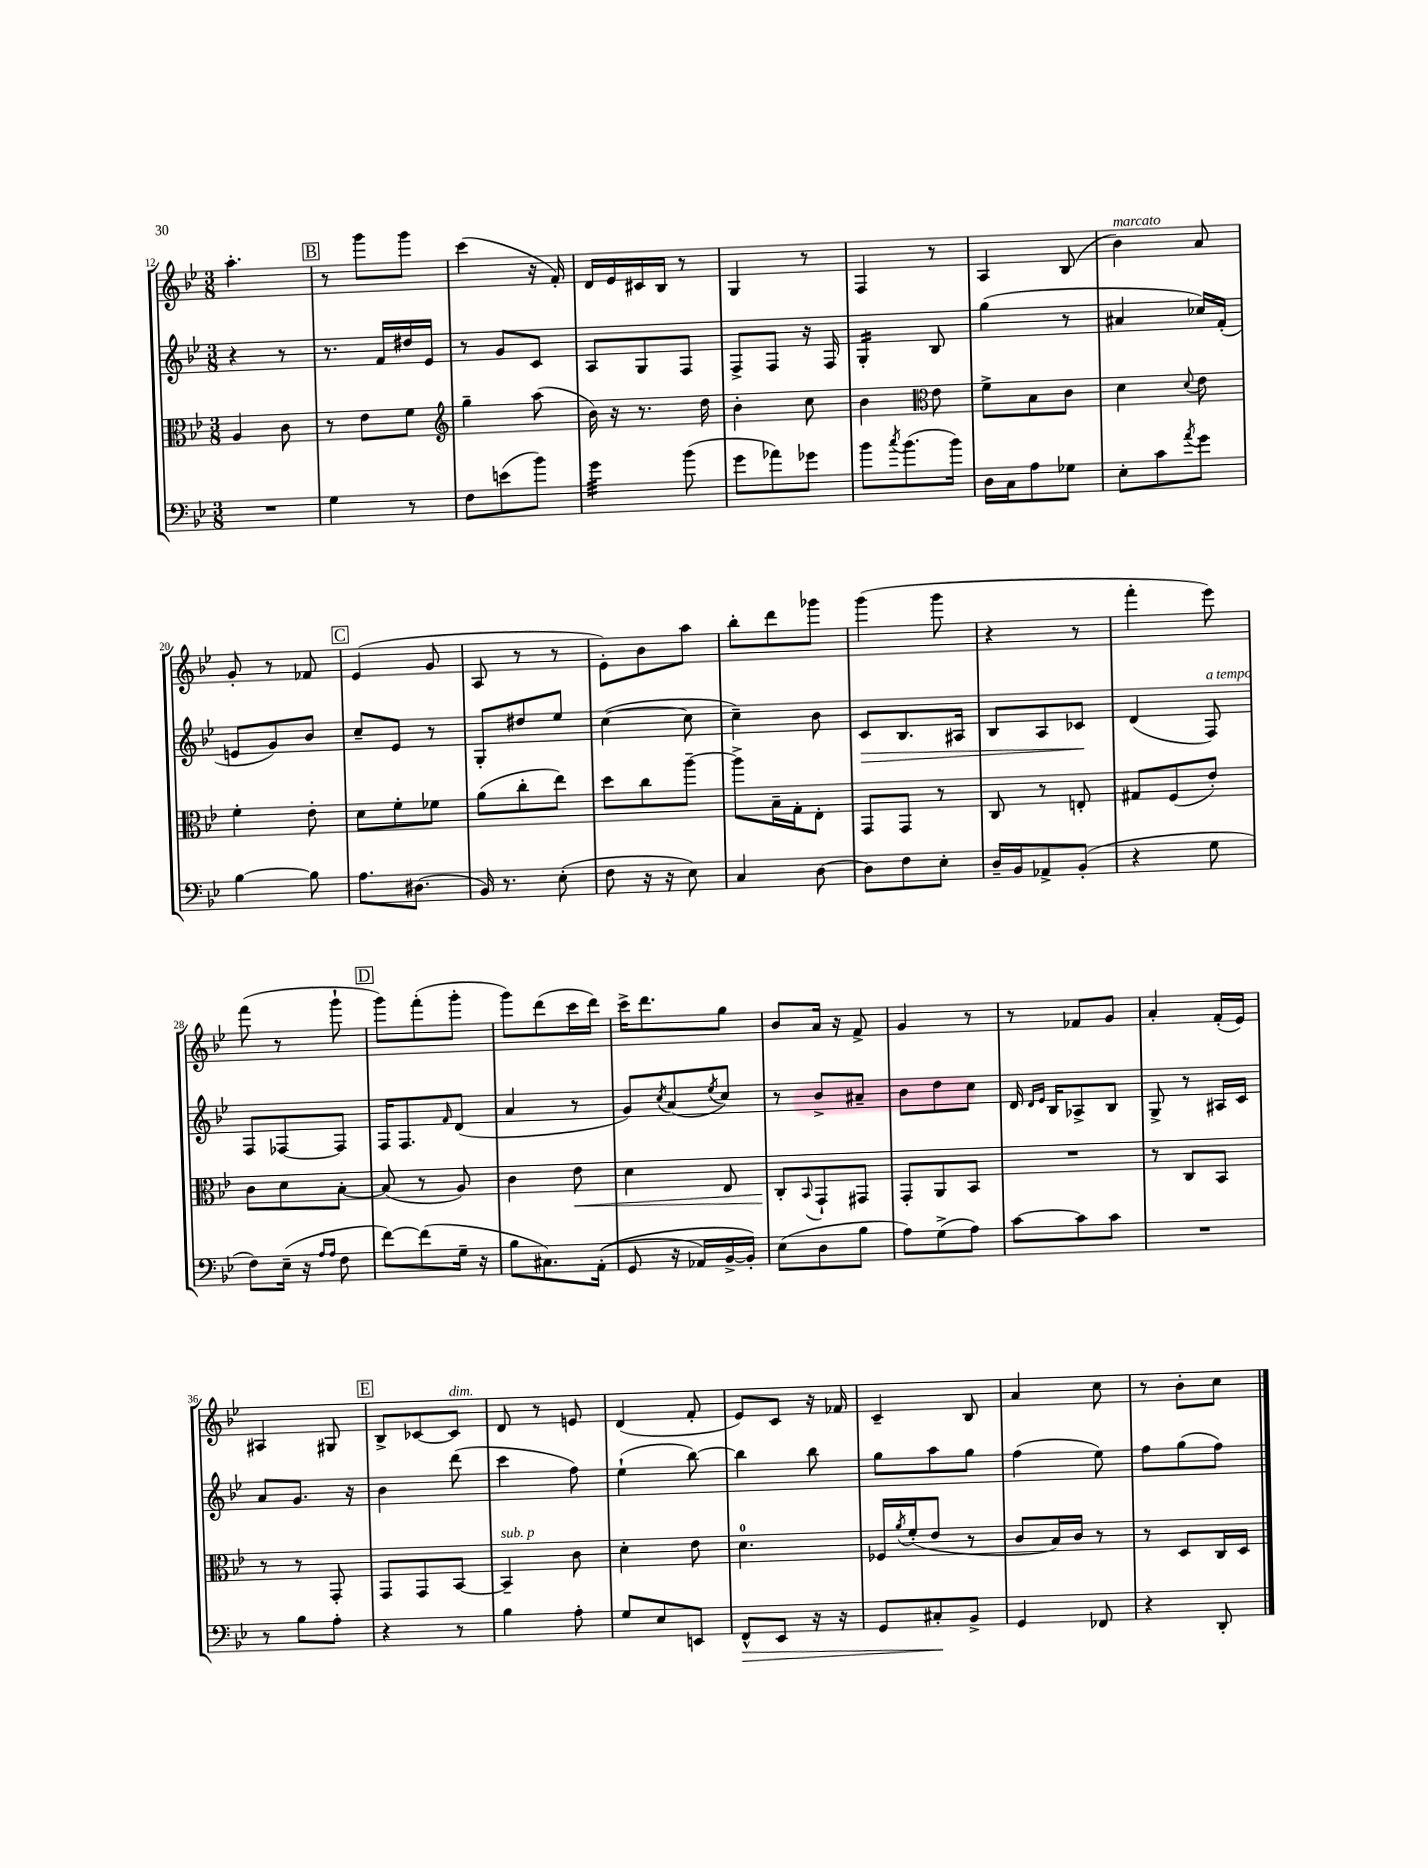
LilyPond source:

<<
\new StaffGroup <<
\new Staff = "s0" {
    \clef treble \key bes \major \numericTimeSignature \time 3/8
    a''4.-. |
    \mark \markup { \box "B" } r8 g'''8 g'''8 |
    c'''4( r16 f'16-.) |
    d'16 ees'16 cis'16 bes16 r8 |
    g4 r8 |
    f4 r8 |
    a4 bes8( |
    bes'4^\markup { \italic "marcato" }) a'8 |
    g'8-. r8 fes'8 |
    \mark \markup { \box "C" } ees'4( g'8 |
    a8 r8 r8 |
    ees'8-.) bes'8 a''8 |
    bes''8-. d'''8 ges'''8 |
    g'''4( g'''8 |
    r4 r8 |
    f'''4-. ees'''8) |
    f'''8( r8 g'''8-! |
    \mark \markup { \box "D" } g'''8) f'''8-.( g'''8-. |
    g'''8) d'''8( c'''16 d'''16) |
    c'''16-> d'''8. g''8 |
    bes'8 a'16 r16 f'8-> |
    g'4 r8 |
    r8 fes'8 g'8 |
    a'4-. f'16-.( ees'16) |
    ais4 gis8 |
    \mark \markup { \box "E" } bes8-> ces'8~ ces'8^\markup { \italic "dim." } |
    d'8 r8 e'8 |
    d'4( f'8-. |
    ees'8) c'8 r16 fes'16 |
    c'4-- bes8 |
    a'4 c''8 |
    r8 bes'8-. c''8 \bar "|." |
}
\new Staff = "s1" {
    \clef treble \key bes \major \numericTimeSignature \time 3/8
    r4 r8 |
    \mark \markup { \box "B" } r8. f'16 dis''16 ees'16 |
    r8 g'8 c'8 |
    a8 g8 f8 |
    f8-> f8 r16 f16 |
    g4:16-. bes8 |
    g''4( r8 |
    ais'4 ces''16) f'16-.( |
    e'8 g'8) bes'8 |
    \mark \markup { \box "C" } c''8-- ees'8 r8 |
    g8-. dis''8 ees''8 |
    c''4~( c''8 |
    c''4--) bes'8 |
    c'8\> bes8. ais16 |
    bes8 a8 ces'8\! |
    d'4( f8^\markup { \italic "a tempo" }) |
    f8 fes8~ fes8 |
    \mark \markup { \box "D" } f16 f8. \grace { f'16 } d'8( |
    a'4 r8 |
    g'8) \acciaccatura { c''8 } a'8( \acciaccatura { ees''8 } c''8) |
    r8 bes'8-> ais'8-- |
    bes'8 d''8 c''8 |
    d'16 \grace { d'16 ees'16 } bes16 aes8-> bes8 |
    g8-> r8 ais16 c'16 |
    a'8 g'8. r16 |
    \mark \markup { \box "E" } bes'4 d'''8( |
    c'''4 f''8) |
    ees''4-!( bes''8~) |
    bes''4 bes''8 |
    g''8 a''8 g''8 |
    f''4( ees''8) |
    f''8 g''8( f''8) \bar "|." |
}
\new Staff = "s2" {
    \clef alto \key bes \major \numericTimeSignature \time 3/8
    a4 c'8 |
    \mark \markup { \box "B" } r8 ees'8 f'8 |
    \clef treble g''4-- a''8( |
    bes'16) r16 r8. d''16 |
    bes'4-. c''8 |
    bes'4 \clef alto ees'8 |
    f'8-> bes8 c'8 |
    d'4 \appoggiatura { d'8 } ees'8 |
    f'4-. ees'8-. |
    \mark \markup { \box "C" } d'8 f'8-. fes'8 |
    a'8( c''8-. ees''8) |
    d''8 c''8 a''8~-- |
    a''8-> bes16-- g16-. ees8-. |
    g,8 g,8 r8 |
    c8 r8 e8-. |
    gis8 f8( ees'8-.) |
    c'8 d'8 bes8~-. |
    \mark \markup { \box "D" } bes8( r8 a8) |
    c'4 ees'8\< |
    d'4 ees8 |
    c8-.\! \appoggiatura { bes,8 } g,8-! gis,8 |
    g,8-. a,8 bes,8 |
    R4. |
    r8 c8 bes,8 |
    r8 r8 g,8-. |
    \mark \markup { \box "E" } g,8 g,8 bes,8~ |
    bes,4--^\markup { \italic "sub. p" } c'8 |
    d'4-. ees'8 |
    d'4.-0 |
    fes16 \acciaccatura { a'8 } f'16-.( ees'8 r8 |
    c'8 bes16) c'16 r8 |
    r8 d8 c16 d16 \bar "|." |
}
\new Staff = "s3" {
    \clef bass \key bes \major \numericTimeSignature \time 3/8
    R4. |
    \mark \markup { \box "B" } g4 r8 |
    f8 e'8( bes'8) |
    g'4:32 bes'8( |
    g'8 aes'8) ges'8 |
    bes'8 \acciaccatura { c''8 } bes'8.( bes'16) |
    d16 c16 a8 ges8 |
    ees8-. c'8 \acciaccatura { a'8 } g'8 |
    bes4~ bes8 |
    \mark \markup { \box "C" } a8. dis8.( |
    bes,16) r8. ees8-.( |
    f8 r16 r16 ees8) |
    c4 d8~ |
    d8 f8 ees8-. |
    d16-- bes,16 aes,8-> bes,8-.( |
    r4 g8 |
    f8) ees16--( r16 \grace { a16 a16 } f8 |
    \mark \markup { \box "D" } f'8~) f'8( g16-- r16 |
    bes8 cis8.) a,16-.(\( |
    g,8 r16 aes,16) bes,16~-> bes,16-.\) |
    ees8( d8 bes8 |
    a8) g8->( a8) |
    c'8~ c'8 c'8 |
    R4. |
    r8 bes8 a8-. |
    \mark \markup { \box "E" } r4 r8 |
    bes4 a8-. |
    g8 ees8 e,8 |
    f,8-^\> ees,8 r16 r16 |
    g,8 cis8-.\! bes,8-> |
    g,4 fes,8 |
    r4 d,8-. \bar "|." |
}
>>
>>
\layout { \context { \Score currentBarNumber = #12 } }
